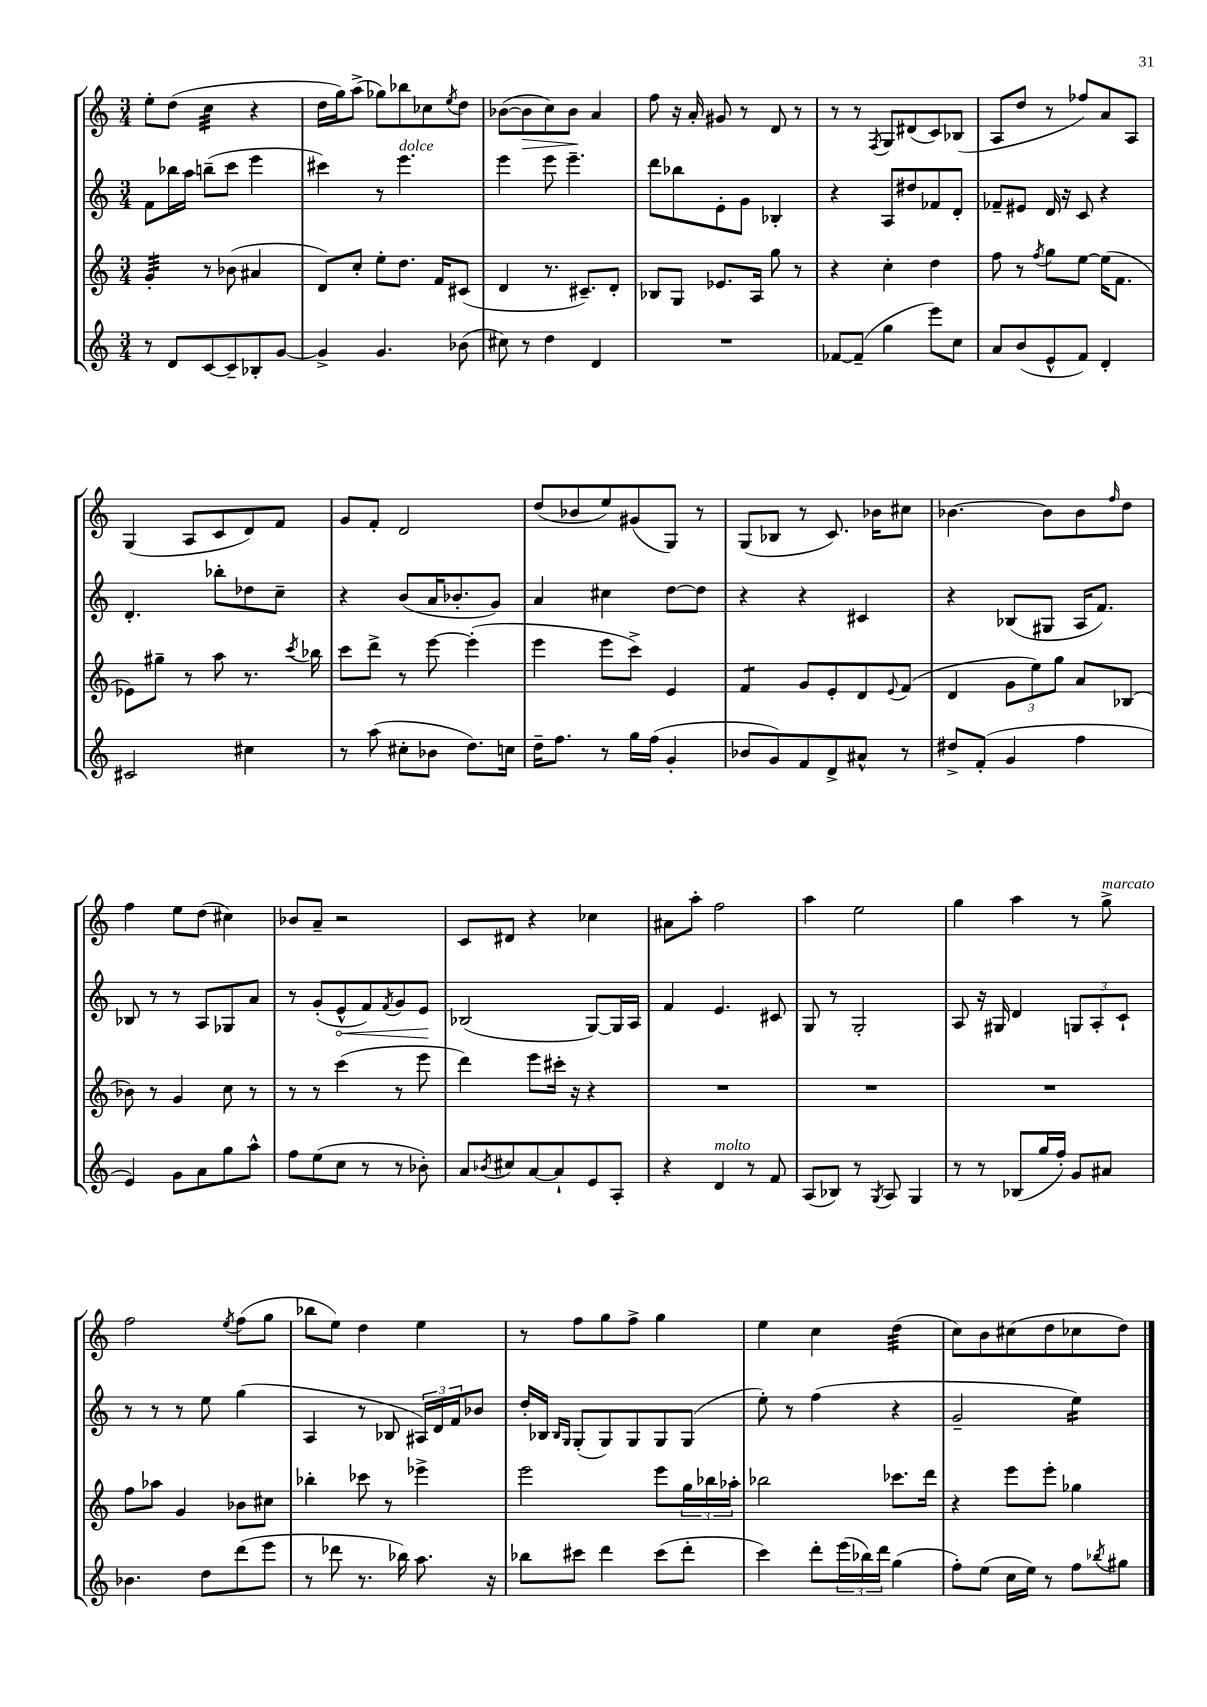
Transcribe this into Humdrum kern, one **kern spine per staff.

**kern	**kern	**kern	**kern
*staff4	*staff3	*staff2	*staff1
*clefG2	*clefG2	*clefG2	*clefG2
*k[]	*k[]	*k[]	*k[]
*M3/4	*M3/4	*M3/4	*M3/4
8r	4g'	8f	8ee'
8d	.	16bb-	(8dd
.	.	16aa	.
[8c	8r	(8bb~	4cc
8c~]	(8b-	8ccc	.
8B-'	4a#	4eee	4r
[8g	.	.	.
=	=	=	=
4g^]	8d)	4ccc#)	16dd
.	.	.	16gg)
.	8cc'	.	(8aa^
4.g	8ee'	8r	8gg-)
.	8.dd	4.eee	8bb-
.	.	.	8cc-
.	16f	.	.
.	.	.	8qee
(8b-	(8c#	.	8dd
=	=	=	=
8cc#)	4d	4eee	([8b-
8r	.	.	8b-]
4dd	8.r	8eee	8cc)
.	.	4.eee~	8b-
.	8.c#~)	.	.
4d	.	.	4a
.	8d'	.	.
=	=	=	=
2.r	8B-	8ddd	8ff
.	8G	8bb-	16r
.	.	.	16a'
.	8.e-	8e'	8g#
.	.	8g	8r
.	16A	.	.
.	8gg	4B-'	8d
.	8r	.	8r
=	=	=	=
[8f-	4r	4r	8r
(8f-~]	.	.	8r
.	.	.	8qF
4gg	4cc'	8A	8G
.	.	8dd#	(8d#
8eee)	4dd	8f-	8c)
8cc	.	8d'	(8B-
=	=	=	=
8a	8ff	8f-~	8A
(8b	8r	8e#	8dd
.	8qff	.	.
8e^^	8gg	16d	8r
.	.	16r	.
8f)	[8ee	8c	8ff-)
4d'	(16ee]	4r	8a
.	8.f	.	.
.	.	.	8A
=	=	=	=
2c#	8e-)	4.d'	(4G
.	8gg#~	.	.
.	8r	.	8A
.	8aa	8bb-'	8c
4cc#	8.r	8dd-	8d)
.	.	8cc~	8f
.	8qccc	.	.
.	16bb-	.	.
=	=	=	=
8r	8ccc	4r	8g
(8aa	8ddd^	.	8f'
8cc#'	8r	(8b	2d
8b-	[8eee	16a	.
.	.	8.b-'	.
8.dd)	(4eee']	.	.
.	.	8g)	.
16cc	.	.	.
=	=	=	=
16dd~	4eee	4a	(8dd
8.ff	.	.	.
.	.	.	8b-
8r	8eee	4cc#	8ee)
16gg	8ccc^)	.	(8g#
(16ff	.	.	.
4g'	4e	[8dd	8G)
.	.	8dd]	8r
=	=	=	=
8b-	4f	4r	(8G
8g)	.	.	8B-
8f	8g	4r	8r
8d^	8e'	.	8.c)
8a#^^	8d	4c#	.
.	.	.	16b-
.	8qqe	.	.
8r	(8f	.	8cc#
=	=	=	=
8dd#^	4d	4r	[4.b-
(8f'	.	.	.
4g	12g	(8B-	.
.	12ee)	.	.
.	.	8G#	8b-]
.	12gg	.	.
4ff	8a	16A	8b-
.	.	8.f)	.
.	.	.	16qqff
.	(8B-	.	8dd
=	=	=	=
4e)	8b-)	8B-	4ff
.	8r	8r	.
8g	4g	8r	8ee
8a	.	8A	(8dd
8gg	8cc	8G-	4cc#)
8aa^^	8r	8a	.
=	=	=	=
8ff	8r	8r	8b-
(8ee	8r	(8g'	8a~
8cc	(4ccc	8e^^	2r
8r	.	8f)	.
.	.	8qf	.
8r	8r	8g	.
8b-')	8eee	8e	.
=	=	=	=
8a	4ddd)	(2B-	8c
8qb-	.	.	.
8cc#	.	.	8d#
[8a	8eee	.	4r
8a`]	16ccc#'	.	.
.	16r	.	.
8e	4r	[8G)	4cc-
8A'	.	16G]	.
.	.	16A	.
=	=	=	=
4r	2.r	4f	8a#
.	.	.	8aa'
4d	.	4.e	2ff
8r	.	.	.
8f	.	8c#	.
=	=	=	=
(8A	2.r	8G	4aa
8B-)	.	8r	.
8r	.	2G'	2ee
8qG	.	.	.
8A	.	.	.
4G	.	.	.
=	=	=	=
8r	2.r	8A	4gg
8r	.	16r	.
.	.	16G#	.
(8B-	.	4d	4aa
16gg	.	.	.
16ff')	.	.	.
8g	.	12G	8r
.	.	12A'	.
8a#	.	.	8gg^
.	.	12c`	.
=	=	=	=
4.b-	8ff	8r	2ff
.	8aa-	8r	.
.	4g	8r	.
8dd	.	8ee	.
.	.	.	8qee
(8ddd	8b-	(4gg	(8ff
8eee	8cc#	.	8gg
=	=	=	=
8r	4bb-'	4A	8bb-
8ddd-	.	.	8ee)
8.r	8ccc-	8r	4dd
.	8r	8B-	.
16bb-)	.	.	.
8.aa	4eee-^	24A#)	4ee
.	.	24d	.
.	.	24f	.
.	.	8b-	.
16r	.	.	.
=	=	=	=
8bb-	2eee	16dd'	8r
.	.	16B-	.
.	.	16qqB-	.
.	.	16qqG	.
8ccc#	.	(8G'	8ff
4ddd	.	8G)	8gg
.	.	8G	8ff^
(8ccc#	8eee	8G	4gg
8ddd'	24gg	(8G	.
.	24bb-	.	.
.	24aa-'	.	.
=	=	=	=
4ccc)	2bb-	8ee')	4ee
.	.	8r	.
8ddd'	.	(4ff	4cc
(24eee	.	.	.
24bb-)	.	.	.
24ddd	.	.	.
(4gg	8.ccc-	4r	(4dd
.	16ddd	.	.
=	=	=	=
8ff')	4r	2g~	8cc)
(8ee	.	.	8b
16cc	8eee	.	(8cc#
16ee)	.	.	.
8r	8eee'	.	8dd
8ff	4gg-	4ee)	8cc-
8qbb-	.	.	.
8gg#	.	.	8dd)
==	==	==	==
*-	*-	*-	*-
